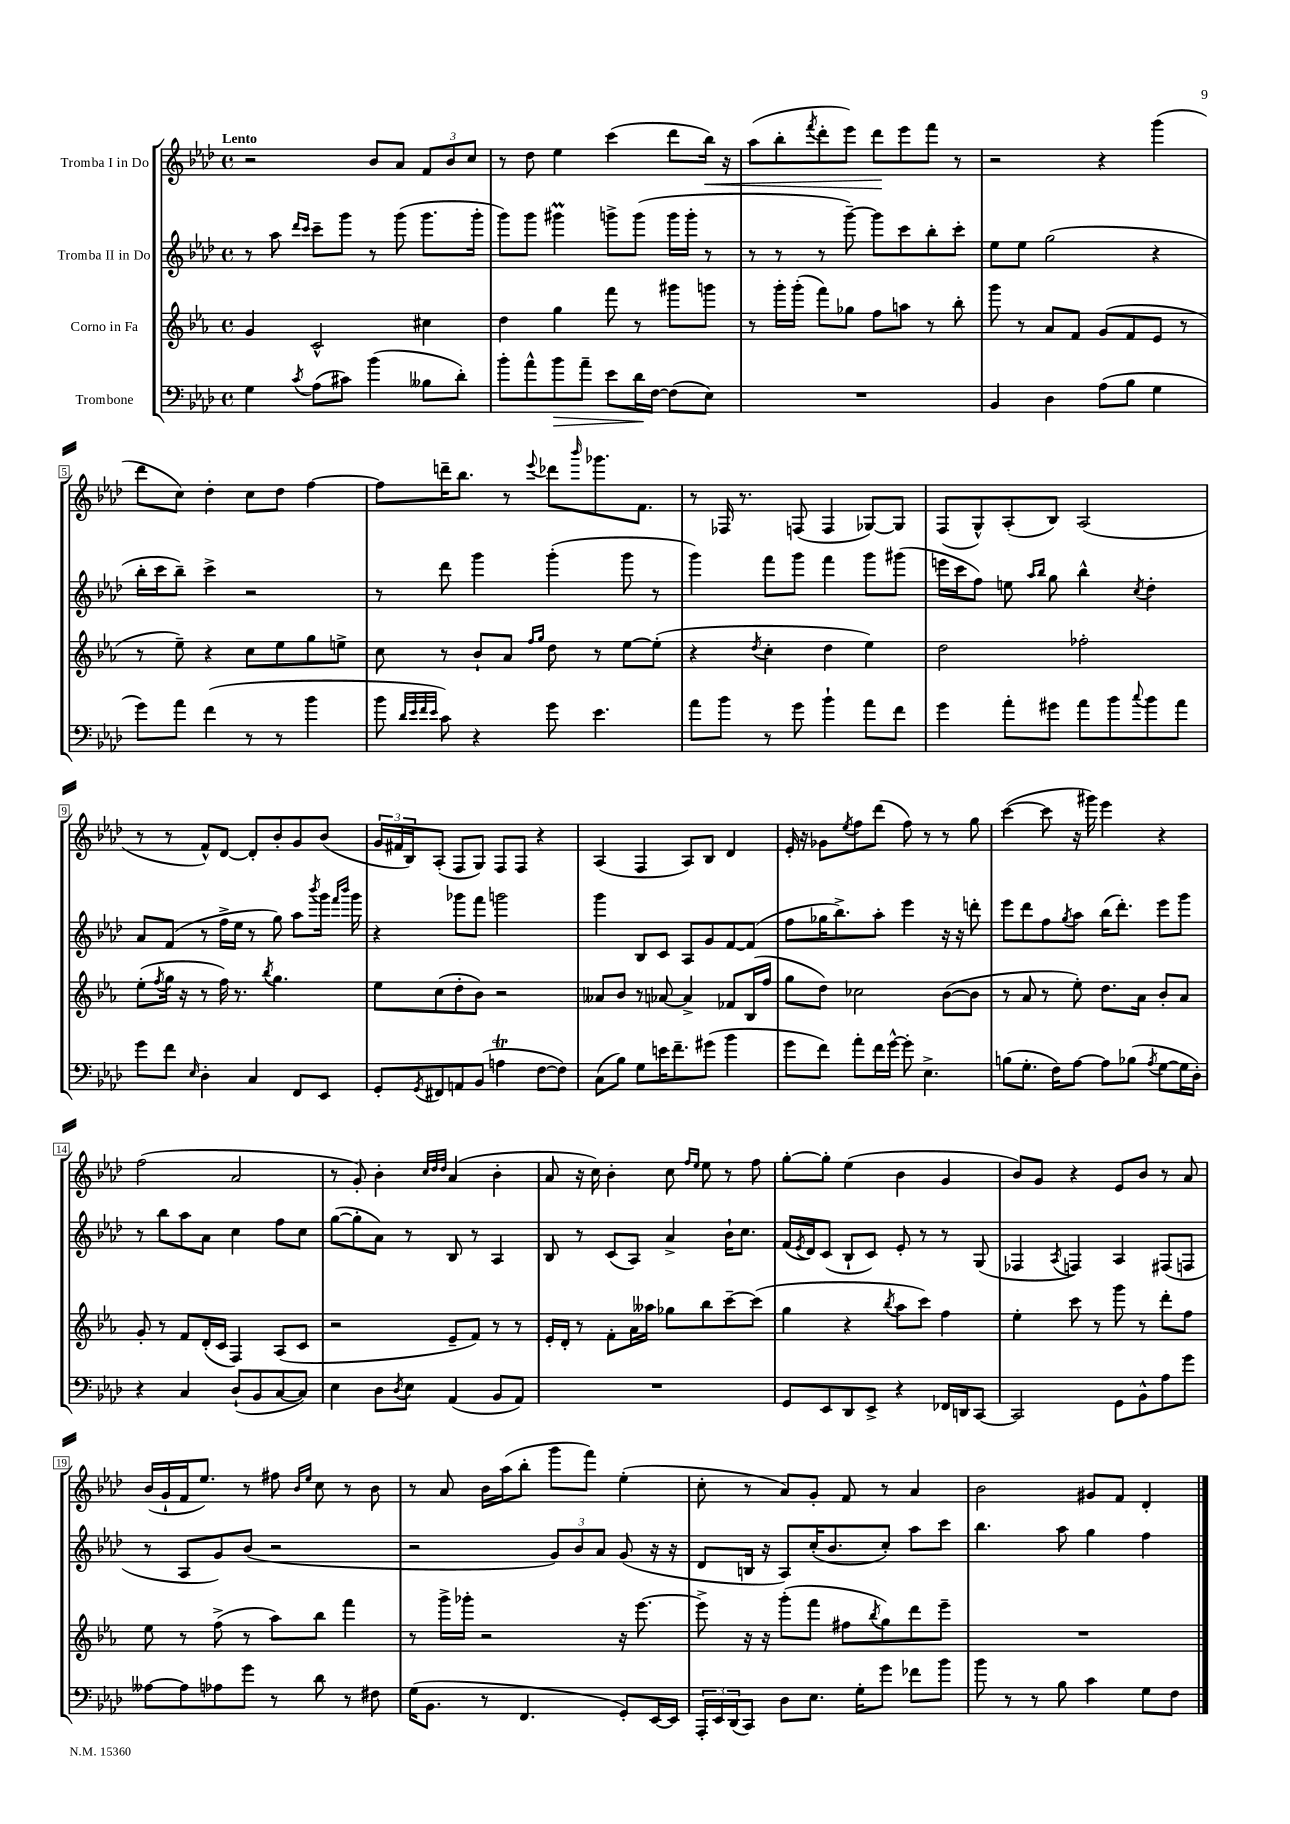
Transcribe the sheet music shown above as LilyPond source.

<<
\new StaffGroup <<
\new Staff = "s0" \with { instrumentName = "Tromba I in Do" } {
    \clef treble \key aes \major \defaultTimeSignature \time 4/4 \tempo "Lento"
    r2 bes'8 aes'8 \tuplet 3/2 { f'8 bes'8 c''8 } |
    r8 des''8 ees''4 c'''4( des'''8 bes''16\<) r16 |
    aes''8( bes''8-. \acciaccatura { f'''8 } des'''8-. ees'''8) des'''8\! ees'''8 f'''8 r8 |
    r2 r4 g'''4( |
    des'''8 c''8) des''4-. c''8 des''8 f''4~ |
    f''8 d'''16-- bes''8. r8 \appoggiatura { ees'''8 } des'''8 \grace { bes'''16 } ges'''8. f'8. |
    r8 fes16 r8. f8( f4 ges8~) ges8 |
    f8( g8-^) aes8-.( bes8) aes2( |
    r8 r8 f'8-^) des'8~ des'8-. bes'8-. g'8 bes'8( |
    \tuplet 3/2 { g'16 fis'16 bes16) } aes8-.( f8 g8) f8 f8 r4 |
    aes4( f4 aes8) bes8 des'4 |
    ees'16-. r16 ges'8 \acciaccatura { ees''8 } f''8 des'''8( f''8) r8 r8 g''8 |
    c'''4~( c'''8 r16 gis'''16) ees'''4 r4 |
    f''2( aes'2 |
    r8 g'8-.) bes'4-. \grace { c''32 des''32 des''32 } aes'4( bes'4-. |
    aes'8 r16 c''16) bes'4-. c''8 \grace { f''16 ees''16 } ees''8 r8 f''8 |
    g''8~-. g''8-. ees''4( bes'4 g'4 |
    bes'8) g'8 r4 ees'8 bes'8 r8 aes'8 |
    bes'16( g'16-! f'16 ees''8.) r8 fis''8 \grace { bes'16 ees''16 } c''8 r8 bes'8 |
    r8 aes'8 bes'16 aes''16( bes''8-. g'''8 f'''8) ees''4-.( |
    c''8-. r8 aes'8) g'8-. f'8 r8 aes'4 |
    bes'2 gis'8 f'8 des'4-. \bar "|." |
}
\new Staff = "s1" \with { instrumentName = "Tromba II in Do" } {
    \clef treble \key aes \major \defaultTimeSignature \time 4/4
    r8 aes''8 \grace { des'''16 c'''16 } c'''8-- g'''8 r8 g'''8( g'''8. g'''16-. |
    g'''8) g'''8 gis'''4\prall g'''8-> g'''8( g'''16 g'''16-. r8 |
    r8 r8 r8 g'''8~--) g'''8 c'''8 bes''8-. c'''8-. |
    ees''8 ees''8 g''2( r4 |
    bes''16-. c'''16 bes''8--) c'''4-> r2 |
    r8 des'''8 g'''4 g'''4-.( g'''8 r8 |
    g'''4) f'''8 g'''8 f'''4 g'''8 gis'''8( |
    e'''16 c'''16 f''8) e''8 \grace { aes''16 bes''16 } g''8 bes''4-^ \acciaccatura { c''8 } des''4-. |
    aes'8 f'8( r8 f''16-> ees''16 r8 g''8) aes''8 \acciaccatura { bes'''8 } g'''16 \grace { f'''16 bes'''16 } g'''16 |
    r4 ges'''8 f'''8 g'''2 |
    g'''4 bes8 c'8 aes8 g'8 f'8~ f'8( |
    f''8 ges''16 bes''8.->) aes''8-. ees'''4 r16 r16 d'''8-. |
    ees'''8 des'''8 f''8 \acciaccatura { g''8 } aes''8 bes''16( des'''8.-.) ees'''8 g'''8 |
    r8 bes''8 aes''8 aes'8 c''4 f''8 c''8 |
    g''8~( g''8-. aes'8) r8 bes8 r8 aes4 |
    bes8 r8 c'8( aes8) aes'4-> bes'16-! c''8. |
    f'16( \acciaccatura { ees'8 } des'16) c'8( bes8-! c'8) ees'8-. r8 r8 g8( |
    fes4 \acciaccatura { aes8 } f4) aes4 fis8( f8 |
    r8 aes8 g'8) bes'8( r2 |
    r2 \tuplet 3/2 { g'8) bes'8 aes'8 } g'8( r16 r16 |
    des'8 b16 r16 aes8) c''16-.( bes'8. c''8-.) aes''8 c'''8 |
    bes''4. aes''8 g''4 f''4 \bar "|." |
}
\new Staff = "s2" \with { instrumentName = "Corno in Fa" } {
    \clef treble \key ees \major \defaultTimeSignature \time 4/4
    g'4 c'2-^ cis''4 |
    d''4 g''4 f'''8 r8 gis'''8 g'''8 |
    r8 g'''16-. g'''16-.( f'''8) ges''8 f''8 a''8 r8 bes''8-. |
    g'''8 r8 aes'8 f'8 g'8( f'8 ees'8 r8 |
    r8 ees''8--) r4 c''8 ees''8 g''8 e''8-> |
    c''8 r8 bes'8-! aes'8 \grace { f''16 g''16 } d''8 r8 ees''8~ ees''8-.( |
    r4 \acciaccatura { d''8 } c''4-. d''4 ees''4) |
    d''2 fes''2-. |
    ees''8-.( \acciaccatura { f''8 } g''16 r16 r8 f''16) r8. \acciaccatura { bes''8 } g''4. |
    ees''8 c''8( d''8-. bes'8) r2 |
    aeses'8 bes'8 r8 aes'8~ aes'4-> fes'8 bes16( f''16 |
    g''8 d''8) ces''2 bes'8~( bes'8 |
    r8 aes'8 r8 ees''8-.) d''8. aes'16 bes'8-. aes'8 |
    g'8-. r8 f'8 d'16-.( c'16 f4) aes8( c'8 |
    r2 ees'8-- f'8) r8 r8 |
    ees'16-. d'16-. r8 f'8-. aes'16 aeses''16 ges''8 bes''8 c'''8~-- c'''8( |
    g''4 r4 \acciaccatura { bes''8 } aes''8 c'''8) f''4 |
    ees''4-. c'''8 r8 g'''8 r8 d'''8-. f''8 |
    ees''8 r8 f''8->( r8 aes''8) bes''8 f'''4 |
    r8 g'''16-> ges'''16-. r2 r16 ees'''8.~ |
    ees'''8-> r16 r16 g'''8-.( f'''8 fis''8 \acciaccatura { bes''8 } g''8) d'''8 ees'''8-- |
    R1 \bar "|." |
}
\new Staff = "s3" \with { instrumentName = "Trombone" } {
    \clef bass \key aes \major \defaultTimeSignature \time 4/4
    g4 \acciaccatura { c'8 } aes8( cis'8) bes'4( beses8 des'8-.) |
    bes'8-. aes'8-^ bes'8\> aes'8-- ees'8 des'16\! f16~ f8( ees8) |
    R1 |
    bes,4 des4 aes8( bes8 g4 |
    g'8) aes'8 f'4( r8 r8 bes'4 |
    bes'8 \grace { des'32 ees'32 f'32 ees'32 } c'8) r4 g'8 ees'4. |
    aes'8 bes'8 r8 g'8 bes'4-! aes'8 f'8 |
    g'4 aes'8-. gis'8 aes'8 bes'8 \appoggiatura { c''8 } bes'8 aes'8 |
    g'8 f'8 \grace { ees16 } des4-. c4 f,8 ees,8 |
    g,8-. \acciaccatura { g,8 } fis,8 a,8 bes,8( a4\trill f8~ f8) |
    c8( bes8) g8 e'16 f'8.-- gis'8( bes'4 |
    g'8 f'8) aes'8-. f'16 g'16~-^ g'8-. ees4.-> |
    b8( g8.-. f16) aes8~ aes8 bes8( \acciaccatura { aes8 } g8~ g16 des16-.) |
    r4 c4 des8-!( bes,8 c8~ c8) |
    ees4 des8 \acciaccatura { des8 } ees8 aes,4( bes,8 aes,8) |
    R1 |
    g,8 ees,8 des,8 ees,8-> r4 fes,16 d,16 c,8~ |
    c,2 g,8 bes,8-^ aes8 g'8 |
    aeses8~ aeses8 aes8 g'8 r8 des'8 r8 fis8 |
    g16( bes,8. r8 f,4. g,8-.) ees,16~ ees,16 |
    \tuplet 3/2 { aes,,16-. ees,16 des,16( } c,8) des8 ees8. g16-. g'8 fes'8 bes'8 |
    bes'8 r8 r8 bes8 c'4 g8 f8 \bar "|." |
}
>>
>>
\layout { \context { \Score \override BarNumber.stencil = #(make-stencil-boxer 0.1 0.3 ly:text-interface::print) } }
